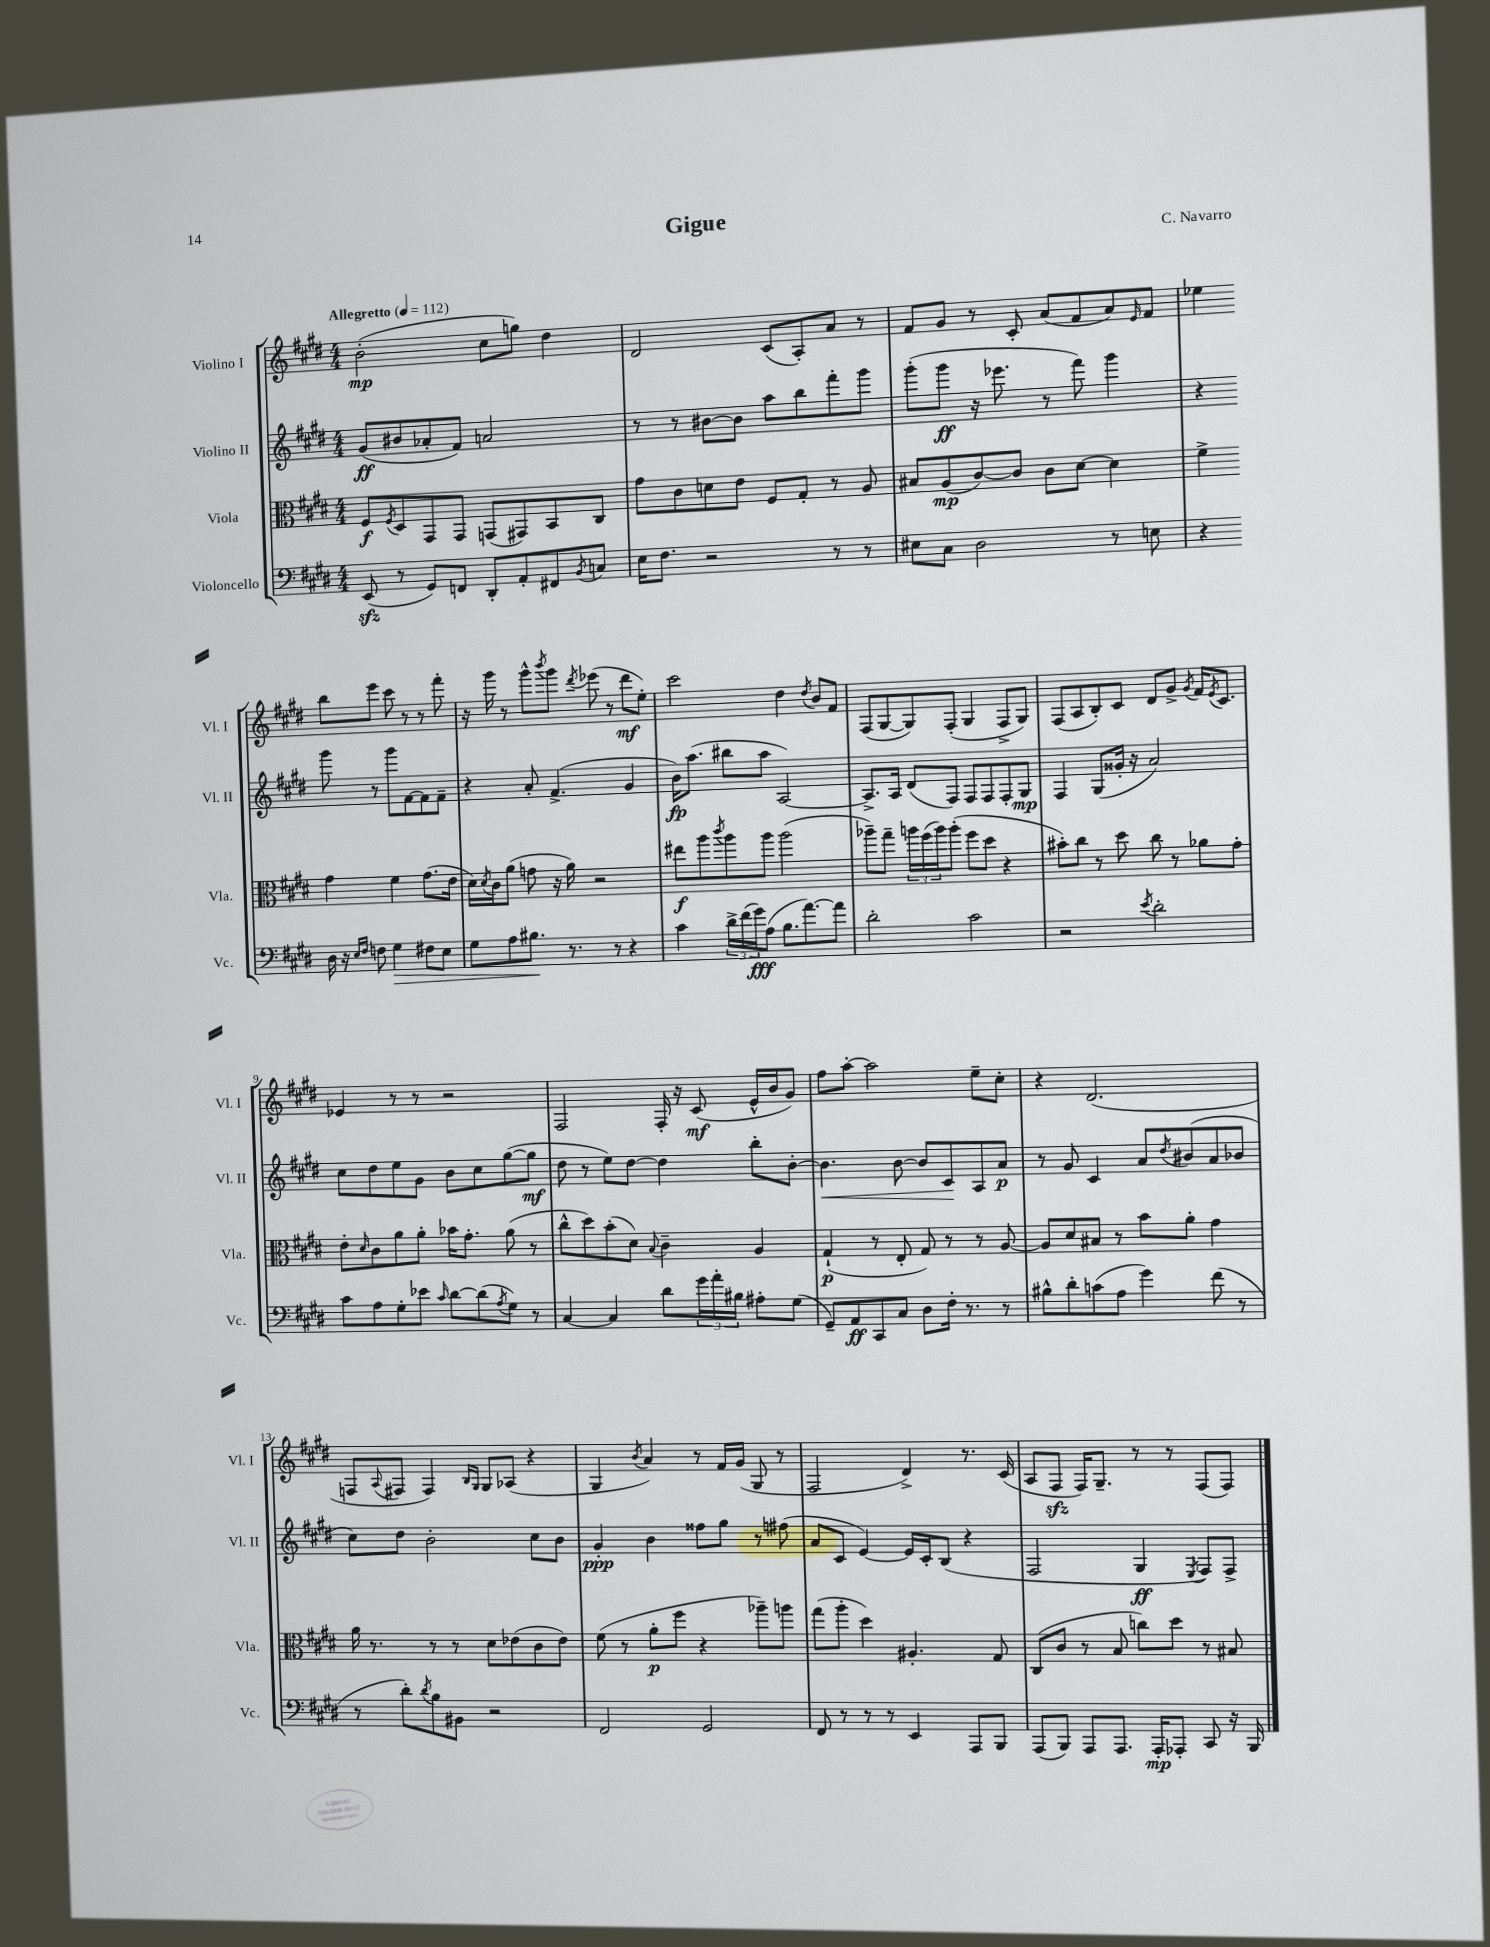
\header { title = "Gigue" composer = "C. Navarro" }
<<
\new StaffGroup <<
\new Staff = "s0" \with { instrumentName = "Violino I" shortInstrumentName = "Vl. I" } {
    \clef treble \key e \major \numericTimeSignature \time 4/4 \tempo "Allegretto" 4 = 112
    b'2-.\mp( cis''8 g''8) dis''4 |
    dis'2 cis'8( a8-.) a'8 r8 |
    fis'8 gis'8 r8 cis'8-. a'8( fis'8 a'8) \grace { e'16 } fis'8 |
    ees''4 b''8 e'''8 cis'''8 r8 r8 fis'''8-. |
    r16 gis'''16 r8 gis'''8-^ \acciaccatura { b'''8 } gis'''8 \acciaccatura { dis'''8 } ees'''8( r8 dis'''8\mf e''8-.) |
    cis'''2 dis''4 \acciaccatura { dis''8 } b'8 fis'8 |
    fis8( gis8~ gis8) fis8-.( gis4 fis8-> gis8) |
    fis8( a8 b8-.) cis'8 dis'8 gis'8-> \acciaccatura { gis'8 } fis'16 \acciaccatura { e'8 } cis'8. |
    ees'4 r8 r8 r2 |
    fis2 fis16-. r16 cis'8\mf( e'16-^ b'16 gis'8) |
    fis''8 a''8~-. a''2 e''8-- cis''8-. |
    r4 dis'2.( |
    f8 \appoggiatura { a8 } fis8 fis4) \grace { b16 gis16 } gis8 aes8( r4 |
    gis4 \acciaccatura { b'8 } a'4) r8 fis'16 gis'16( gis8 r8 |
    fis2 dis'4->) r8. cis'16( |
    a8 fis8\sfz fis16) gis8.-- r8 r8 fis8( fis8) \bar "|." |
}
\new Staff = "s1" \with { instrumentName = "Violino II" shortInstrumentName = "Vl. II" } {
    \clef treble \key e \major \numericTimeSignature \time 4/4
    gis'8\ff( bis'8 aes'8-. fis'8) a'2 |
    r8 r8 bis'8~ bis'8 a''8 b''8 fis'''8-. gis'''8 |
    gis'''8-.( gis'''8\ff r16 ees'''8. r8 fis'''8) gis'''4 |
    r4 gis'''8 r8 gis'''8 fis'8~ fis'8 fis'8-- |
    r4 a'8-. fis'4.->( gis'4 |
    b'16\fp) a''8.( bis''8 a''8 a2~) |
    a8.-> a16 dis'8( fis8) fis8 fis8 fis8-. gis8\mp |
    fis4 gis8( gisis'16-. r16 a'2) |
    cis''8 dis''8 e''8 gis'8 b'8 cis''8 gis''8~( gis''8\mf |
    dis''8 r8 e''8) dis''8~ dis''4 b''8-. b'8~-. |
    b'4.\< b'8~ b'8 cis'8\! a8 a'8\p |
    r8 gis'8 cis'4 a'8 \acciaccatura { dis''8 } bis'8( a'8 bes'8 |
    cis''8) dis''8 b'2-. cis''8 b'8 |
    gis'4-.\ppp b'4 fisis''8 gis''8 r8 fis''8( |
    a'8 cis'8 e'4~) e'16 cis'16-. b8( r4 |
    fis2 gis4\ff \acciaccatura { e8 } fis8) fis8-> \bar "|." |
}
\new Staff = "s2" \with { instrumentName = "Viola" shortInstrumentName = "Vla." } {
    \clef alto \key e \major \numericTimeSignature \time 4/4
    fis8\f \acciaccatura { fis8 } dis8 gis,8 gis,8 g,8( gis,8) b,8 cis8 |
    gis'8 cis'8 d'8 e'8 fis8 gis8-. r8 a8 |
    bis8 a8\mp( cis'8~) cis'8 cis'8 dis'8~ dis'4 |
    fis'4-> gis'4 fis'4 gis'8.( e'16 |
    dis'16) \acciaccatura { dis'8 } cis'16 a'8( g'8 r16 a'16) r2 |
    eis''8\f a''8 \acciaccatura { cis'''8 } a''8 a''8 a''2( |
    aes''8--) gis''8-- \tuplet 3/2 { a''16 fis''16( a''16) } a''8-.( fis''8 dis''8 r4 |
    bis'8-.) cis''8 r8 dis''8 cis''8 r8 aes'8 gis'8-. |
    e'8-. \grace { dis'16 } cis'8 a'8 a'8-. bes'16 gis'8.-. a'8( r8 |
    cis''8-^ dis''8) b'8-.( dis'8) \appoggiatura { b8 } cis'4-- a4 |
    gis4-!\p( r8 e8-. gis8) r8 r8 a8~ |
    a8 dis'8 bis8 r8 b'8 a'8-. gis'4 |
    a'16 r8. r8 r8 dis'8 ees'8( cis'8 ees'8) |
    fis'8( r8 a'8-.\p fis''8 r4 aes''8--) a''8 |
    gis''8( a''8-. dis''4) ais4.-. gis8 |
    cis8( cis'8 r8 b8 c''8) dis''8 r8 bis8 \bar "|." |
}
\new Staff = "s3" \with { instrumentName = "Violoncello" shortInstrumentName = "Vc." } {
    \clef bass \key e \major \numericTimeSignature \time 4/4
    e,8\sfz( r8 gis,8) f,8 dis,8-. a,8-. fis,8 \acciaccatura { b,8 } c8 |
    e16 fis8. r2 r8 r8 |
    eis8 cis8 dis2 r8 e8 |
    r4 dis16 r16 \grace { e16 fis16 } f8 gis4\> fis8 e8 |
    gis8 a8 bis8.\! r8. r8 r4 |
    cis'4 \tuplet 3/2 { dis'16-> fis'16( gis'16\fff) } a8( b8. a'8.~) a'8 |
    dis'2-. cis'2 |
    r2 \acciaccatura { e'8 } dis'2-. |
    cis'8 a8 gis8-. ees'8 \grace { cis'16 } dis'8~ dis'8( \acciaccatura { a8 } gis8) r8 |
    cis4~ cis4 dis'8 \tuplet 3/2 { gis'16 a'16-. bis16 } ais8-. gis8( |
    gis,8--) a,8\ff cis,8 cis8 dis8 fis16-. r8. r8 |
    bis8-^ dis'8-. c'8( a8 gis'4) fis'8( r8 |
    r8 dis'8-.) \acciaccatura { dis'8 } b8 bis,8 r2 |
    fis,2 gis,2 |
    fis,8 r8 r8 r8 e,4 a,,8 b,,8 |
    a,,8( b,,8) a,,8 a,,8. a,,16-.\mp aes,,8-. cis,8 r16 b,,16 \bar "|." |
}
>>
>>
